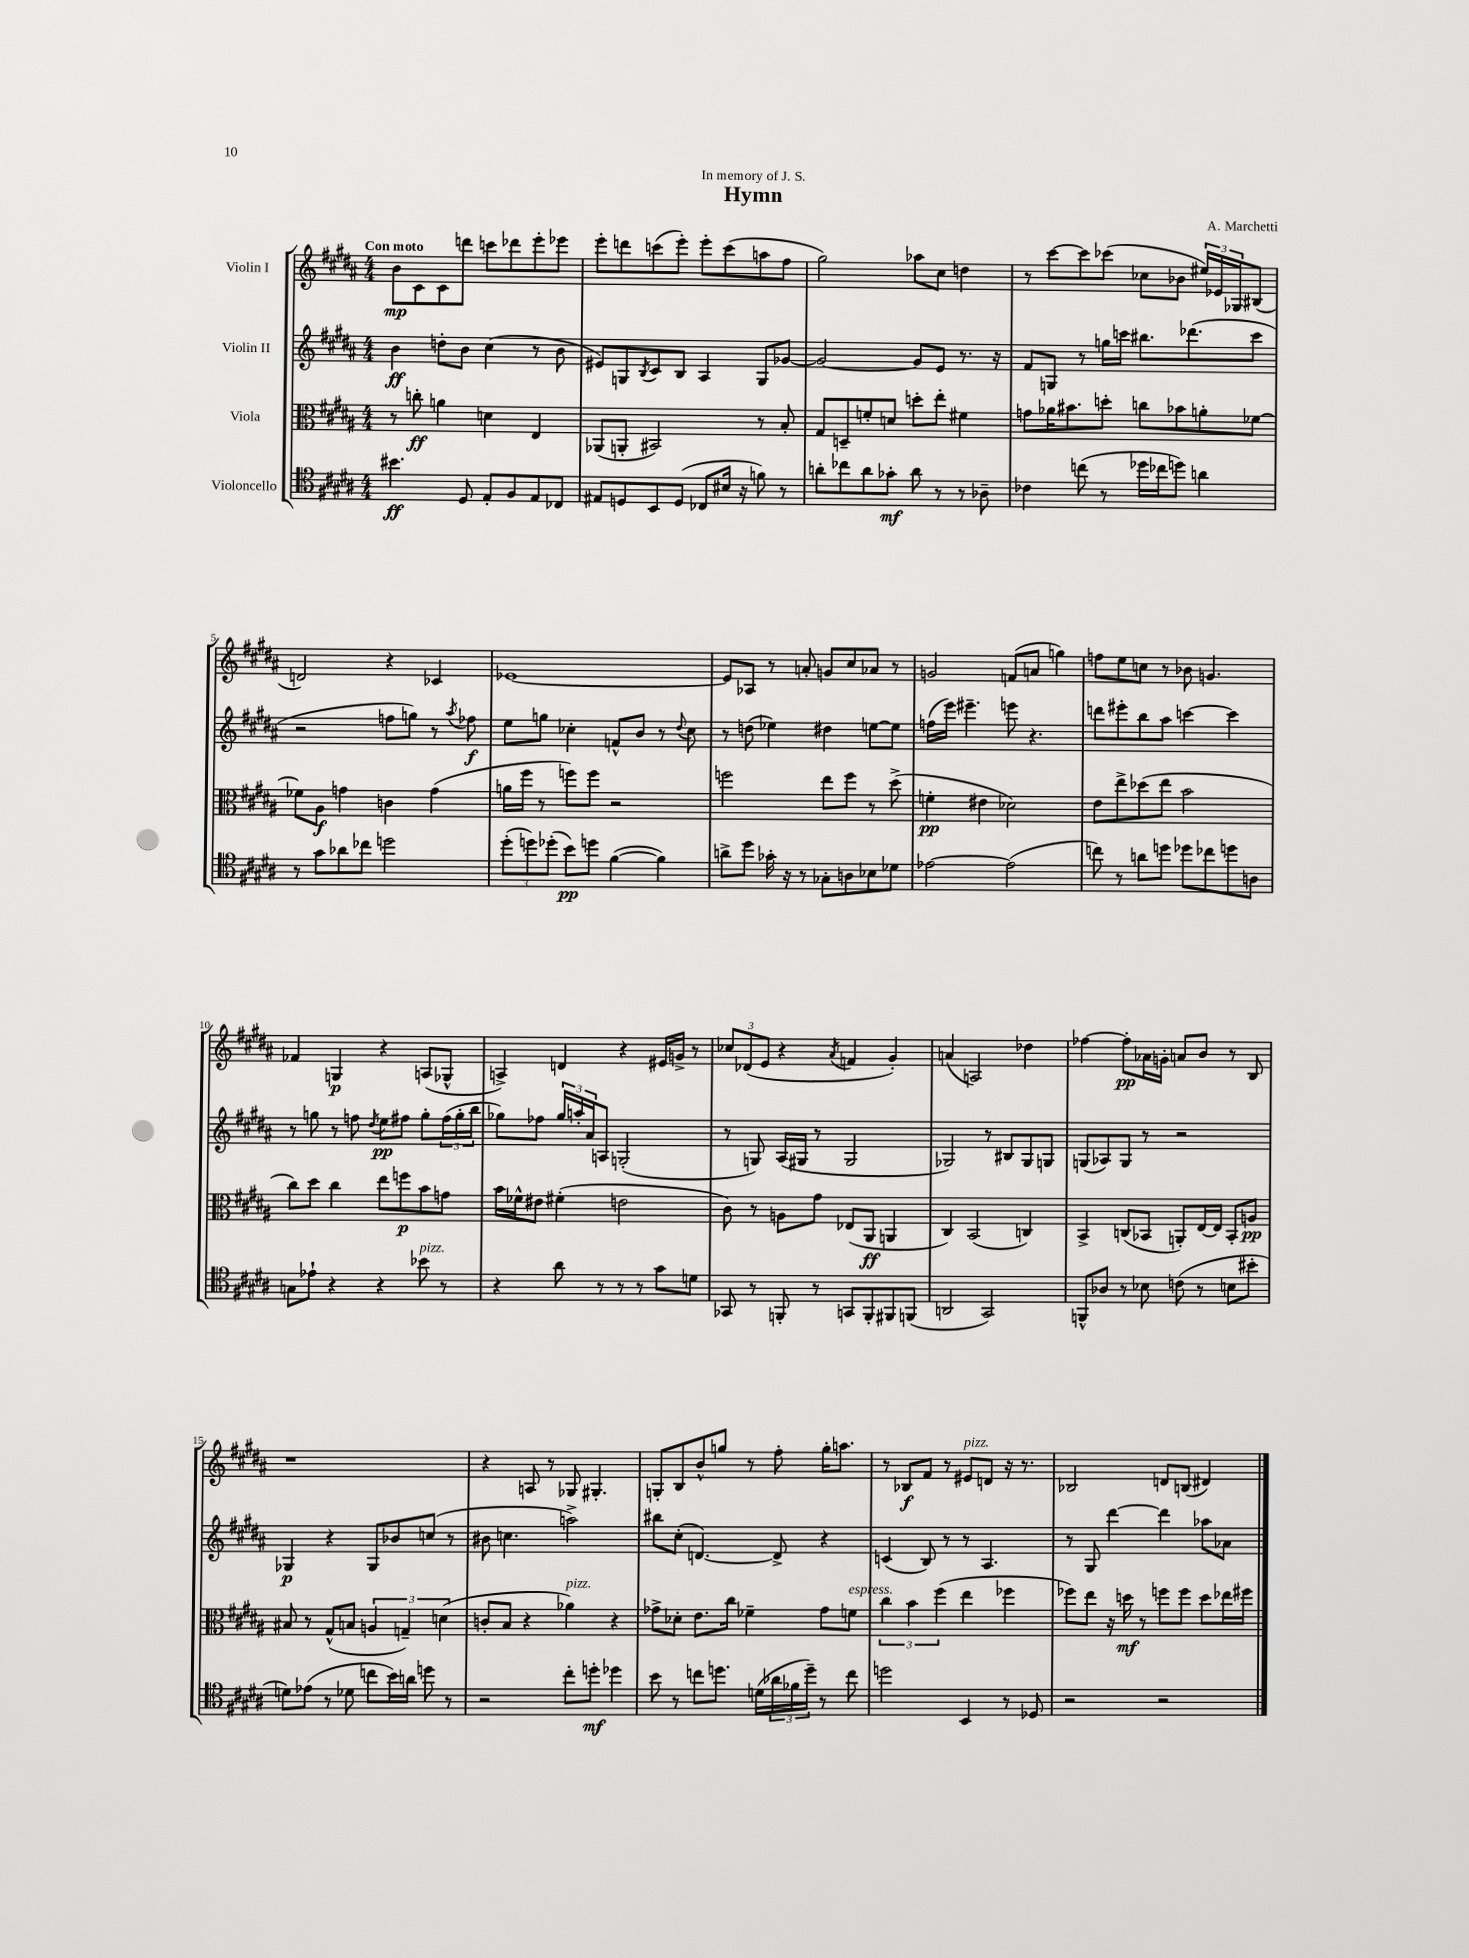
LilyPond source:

\header { title = "Hymn" composer = "A. Marchetti" dedication = "In memory of J. S." }
<<
\new StaffGroup <<
\new Staff = "s0" \with { instrumentName = "Violin I" } {
    \clef treble \key b \major \numericTimeSignature \time 4/4 \tempo "Con moto"
    b'8\mp cis'8 cis'8 d'''8 c'''8 des'''8 e'''8-. ees'''8 |
    e'''8-. d'''8 c'''8( e'''8-.) e'''8-. c'''8( a''8 fis''8 |
    gis''2) aes''8 cis''8 d''4 |
    r8 cis'''8~ cis'''8 ces'''8( ces''8 bes'8 \tuplet 3/2 { eis''16) ees'16 ges16 } bis8( |
    d'2) r4 ces'4 |
    ees'1~ |
    ees'8 aes8 r8 a'8-. g'8 cis''8 aes'8 r8 |
    g'2 f'8( a'8 g''4) |
    f''8 e''8 c''8 r8 bes'8 g'4. |
    fes'4 g4\p r4 a8( ges8-^ |
    a4->) d'4 r4 eis'16 g'16-> r8 |
    \tuplet 3/2 { ces''8 des'8( e'8 } r4 \acciaccatura { ais'8 } f'4 gis'4-.) |
    a'4( a2) des''4 |
    fes''4~ fes''8-.\pp aes'16 g'16-. a'8 b'8 r8 b8 |
    r1 |
    r4 a8 r8 ges8 gis4.-. |
    g8-. b8 b'8-^ g''8 r8 fis''8-. g''16-. a''8. |
    r8 bes8\f fis'8 r8 eis'8^\markup { \italic "pizz." } d'8 r16 r8. |
    bes2 d'8 b8( dis'4) \bar "|." |
}
\new Staff = "s1" \with { instrumentName = "Violin II" } {
    \clef treble \key b \major \numericTimeSignature \time 4/4
    b'4\ff d''8-. b'8 cis''4( r8 b'8 |
    eis'8) g8 \acciaccatura { b8 } cis'8 b8 ais4 g8 ges'8~ |
    ges'2~ ges'8 e'8 r8. r16 |
    fis'8 g8 r8 g''16 c'''16 bis''8. des'''8.( c'''8 |
    r2 f''8 g''8) r8 \acciaccatura { ais''8 } fes''8\f |
    e''8 g''8 ces''4-. f'8-^ b'8 r8 \appoggiatura { dis''8 } ces''8 |
    r8 d''8( ees''4) dis''4 e''8~ e''8 |
    f''16( e'''16) eis'''4.-- e'''8 r4. |
    d'''8 eis'''8-. b''8 ais''8 c'''4~ c'''4 |
    r8 g''8 r8 f''8 \acciaccatura { dis''8 } e''8\pp fis''8 g''8-. \tuplet 3/2 { fis''16( g''16-. b''16 } |
    ges''8) fes''8 \tuplet 3/2 { ges''16 a''16-. ais'16 } a8 g2-.( |
    r8 g8) ais16( gis16 r8 gis2 |
    ges2) r8 bis8 ges8 g8 |
    g8( aes8) g8 r8 r2 |
    ges4\p r4 ges8 bes'8 c''8( r8 |
    bis'8 c''4. a''2->) |
    bis''8 cis''8-.( d'4.~) d'8-> r4 |
    c'4( b8) r8 r8 ais4. |
    r8 gis8 dis'''4~ dis'''4 aes''8 aes'8 \bar "|." |
}
\new Staff = "s2" \with { instrumentName = "Viola" } {
    \clef alto \key b \major \numericTimeSignature \time 4/4
    r8 c''8-.\ff a'4 d'4 e4 |
    aes,8( a,8-. bis,2) r8 b8-. |
    gis8 d8-- f'8-. d'8 d''8-. e''8-. fis'4 |
    g'8 aes'16 bis'8. d''8-. c''8 bes'8 a'8-. fes'8~ |
    fes'8 ais8\f g'4 c'4 g'4( |
    a'16 fis''16 r8 f''8) f''8 r2 |
    f''2 e''8 f''8 r8 dis''8->( |
    f'4-.\pp eis'4 des'2) |
    e'8 e''8-> des''8( e''8 b'2 |
    cis''8) dis''8 cis''4 e''8 f''8\p b'8 g'8 |
    b'16 fes'16-^ eis'8 fis'4-.( e'2 |
    cis'8) r8 a8 gis'8 ees8( ais,8\ff a,4 |
    cis4) b,2( c4) |
    b,4-> c8( bes,8 a,8-.) e16~ e16 bes,8-. a8\pp |
    bis8 r8 gis8-^( b8 \tuplet 3/2 { a4 g4--) d'4( } |
    c'8-. b8 r4 aes'4^\markup { \italic "pizz." }) r4 |
    ges'8-> des'8-. e'8. cis''16 fes'4-- ges'8 f'8^\markup { \italic "espress." } |
    \tuplet 3/2 { cis''4 b'4 fis''4( } e''4 fes''4 |
    fes''8) e''8 r16 d''16\mf r8 f''8 f''8 d''8 ees''16 fis''16 \bar "|." |
}
\new Staff = "s3" \with { instrumentName = "Violoncello" } {
    \clef tenor \key b \major \numericTimeSignature \time 4/4
    bis'4.\ff dis8 e8-. fis8 e8 ces8 |
    eis8 d8 b,8 d8( ces8 bis16 r16 f'8) r8 |
    a'8-. ces''8 a'8 ges'8-.\mf a'8 r8 r8 aes8-- |
    ces'4 c''8( r8 des''16 ces''16 d''8) a'4 |
    r8 gis'8 aes'8 ces''8 d''2 |
    \tuplet 3/2 { dis''8-.( d''8) des''8-.( } b'8\pp) d''8 fis'4~( fis'4) |
    a'8-> dis''8 ges'16-. r16 r8 ges8-. a8 bes8 des'8 |
    ees'2~ ees'2( |
    c''8) r8 a'8 d''8 des''8 ces''8 d''8 a8 |
    g8 ees'8-! r4 r4 bes'8^\markup { \italic "pizz." } r8 |
    r4 ais'8 r8 r8 r8 gis'8 d'8 |
    ges,8 r8 f,8-. r8 g,8 f,8-. fis,8 f,8( |
    a,2 gis,2) |
    f,8-^ aes8 r8 bes8 c'8( r8 b8 bis'8-. |
    d'8) ees'8( r8 des'8 c''8 b'16) a'16 d''8 r8 |
    r2 cis''8-. d''8-.\mf des''4 |
    b'8 r8 c''8 d''8. d'16( \tuplet 3/2 { aes'16 fes'16 d''16--) } r8 c''8 |
    d''2 b,4 r8 des8 |
    r2 r2 \bar "|." |
}
>>
>>
